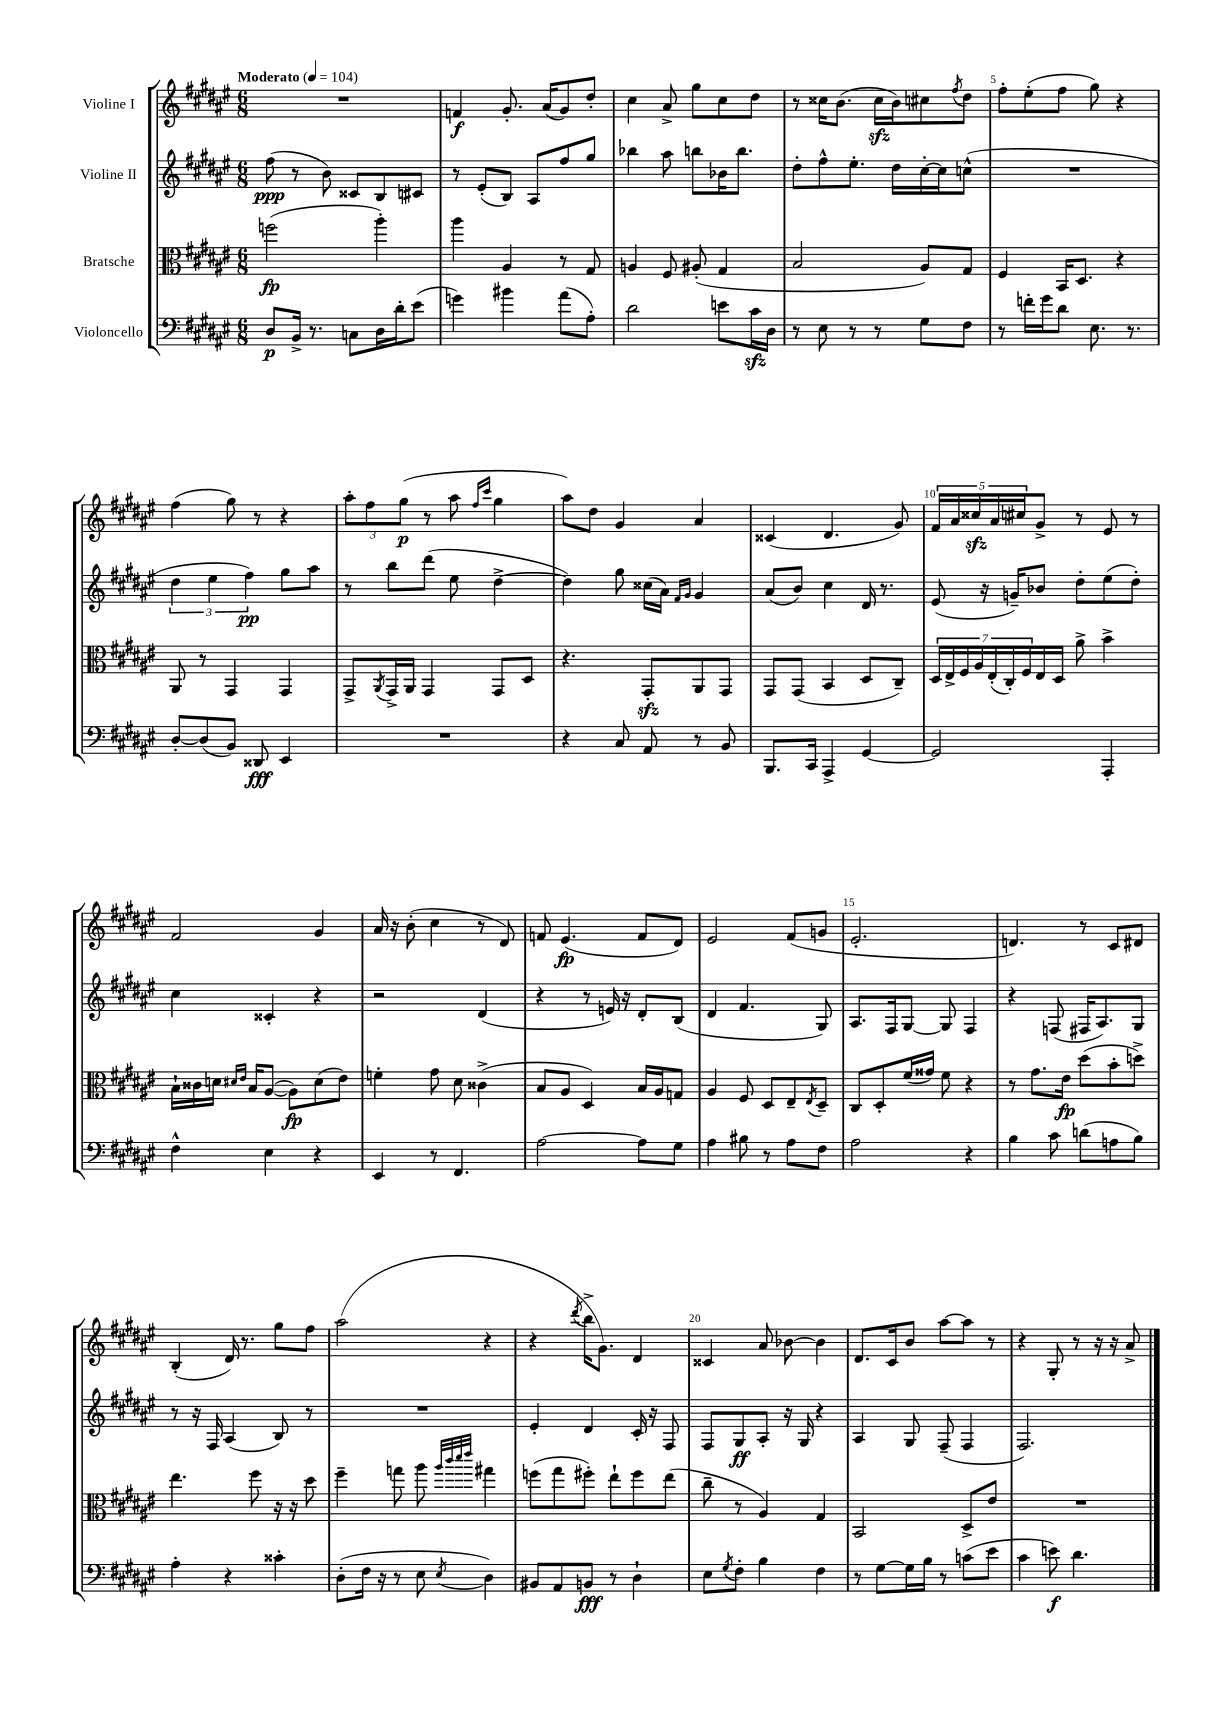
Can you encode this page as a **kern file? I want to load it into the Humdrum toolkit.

**kern	**dynam	**kern	**dynam	**kern	**dynam	**kern	**dynam
*part4	*part4	*part3	*part3	*part2	*part2	*part1	*part1
*staff4	*staff4	*staff3	*staff3	*staff2	*staff2	*staff1	*staff1
*I"Violoncello	*	*I"Bratsche	*	*I"Violine II	*	*I"Violine I	*
*clefF4	*	*clefC3	*	*clefG2	*	*clefG2	*
*k[f#c#g#d#a#e#]	*	*k[f#c#g#d#a#e#]	*	*k[f#c#g#d#a#e#]	*	*k[f#c#g#d#a#e#]	*
*M6/8	*	*M6/8	*	*M6/8	*	*M6/8	*
*MM104	*	*MM104	*	*MM104	*	*MM104	*
=1	=1	=1	=1	=1	=1	=1	=1
!	!	!	!	!	!	!LO:TX:a:B:t=Moderato	!
8D#/L	p	(2ffn\	fp	(8ff#\	ppp	2.r	.
16BB^/Jk	.	.	.	8r	.	.	.
8.r	.	.	.	.	.	.	.
.	.	.	.	8b\)	.	.	.
8Cn\L	.	.	.	8c##X/L	.	.	.
16D#\L	.	4aa#'\)	.	8B/	.	.	.
16d#'\J	.	.	.	.	.	.	.
(8e#\J	.	.	.	8c#X/J	.	.	.
=2	=2	=2	=2	=2	=2	=2	=2
4gn\)	.	4aa#\	.	8r	.	4fn/	f
.	.	.	.	(8e#'/L	.	.	.
4b#X\	.	4A#/	.	8B/J)	.	8.g#'/	.
.	.	.	.	8A#/L	.	.	.
.	.	.	.	.	.	(16a#/KL	.
(8a#\L	.	8r	.	8ff#/	.	8g#/)	.
8A#'\J)	.	8G#/	.	8gg#/J	.	8dd#'/J	.
=3	=3	=3	=3	=3	=3	=3	=3
2d#\	.	4An/	.	4bb-X\	.	4cc#\	.
.	.	8F#/	.	8aa#\	.	8a#^/	.
.	.	(8A#X'/	.	8bbn\L	.	8gg#\L	.
8en\L	.	4G#/	.	16b-X\K	.	8cc#\	.
.	.	.	.	8.bb\J	.	.	.
16c#zz\L	.	.	.	.	.	8dd#\J	.
16D#\JJ	.	.	.	.	.	.	.
=4	=4	=4	=4	=4	=4	=4	=4
8r	.	2B/	.	8dd#'\L	.	8r	.
8E#\	.	.	.	8ff#^^\	.	16cc##X\KL	.
.	.	.	.	.	.	(8.b\J	.
8r	.	.	.	8.ee#'\J	.	.	.
8r	.	.	.	.	.	16cc##zz\LL	.
.	.	.	.	16dd#\LL	.	16b\J)	.
8G#\L	.	8A#/L)	.	[16cc#'\	.	8cc#X\	.
.	.	.	.	16cc#\J]	.	.	.
.	.	.	.	.	.	8qff#/	.
8F#\J	.	8G#/J	.	(8ccn^^\J	.	8dd#\J	.
=5	=5	=5	=5	=5	=5	=5	=5
8r	.	4F#/	.	2.r	.	8ff#'\L	.
16fn'\LL	.	.	.	.	.	(8ee#'\	.
16g#\J	.	.	.	.	.	.	.
8d#\J	.	16BB/KL	.	.	.	8ff#\J	.
.	.	8.D#/J	.	.	.	.	.
8.E#\	.	.	.	.	.	8gg#\)	.
.	.	4r	.	.	.	4r	.
8.r	.	.	.	.	.	.	.
!!LO:LB:g=z
=6	=6	=6	=6	=6	=6	=6	=6
[8D#'/L	.	8AA#/	.	6dd#\	.	(4ff#\	.
(8D#/]	.	8r	.	.	.	.	.
.	.	.	.	6ee#\	.	.	.
8BB/J)	.	4GG#/	.	.	.	8gg#\)	.
.	.	.	.	6ff#\)	pp	.	.
8DD##X/	fff	.	.	.	.	8r	.
4EE#/	.	4GG#/	.	8gg#\L	.	4r	.
.	.	.	.	8aa#\J	.	.	.
=7	=7	=7	=7	=7	=7	=7	=7
2.r	.	8GG#^/L	.	8r	.	12aa#'\L	.
.	.	.	.	.	.	12ff#\	.
.	.	8qAA#/	.	.	.	.	.
.	.	16GG#^/L	.	8bb\L	.	.	.
.	.	.	.	.	.	(12gg#\J	p
.	.	16AA#/JJ	.	.	.	.	.
.	.	4GG#/	.	(8ddd#\J	.	8r	.
.	.	.	.	8ee#\	.	8aa#\	.
.	.	.	.	.	.	16qqff#/LL	.
.	.	.	.	.	.	16qqccc#/JJ	.
.	.	8GG#/L	.	[4dd#^\	.	4gg#\	.
.	.	8D#/J	.	.	.	.	.
=8	=8	=8	=8	=8	=8	=8	=8
4r	.	4.r	.	4dd#\])	.	8aa#\L)	.
.	.	.	.	.	.	8dd#\J	.
8C#/	.	.	.	8gg#\	.	4g#/	.
8AA#/	.	8GG#zz'/L	.	(16cc##X\LL	.	.	.
.	.	.	.	16a#\JJ)	.	.	.
.	.	.	.	16qqf#/LL	.	.	.
.	.	.	.	16qqg#/JJ	.	.	.
8r	.	8AA#/	.	4g#/	.	4a#/	.
8BB/	.	8GG#/J	.	.	.	.	.
=9	=9	=9	=9	=9	=9	=9	=9
8.BBB/L	.	8GG#/L	.	(8a#/L	.	(4c##X/	.
.	.	(8GG#/J	.	8b/J)	.	.	.
16CC#/Jk	.	.	.	.	.	.	.
4AAA#^/	.	4BB/	.	4cc#\	.	4.d#/	.
[4GG#/	.	8D#/L	.	16d#/	.	.	.
.	.	.	.	8.r	.	.	.
.	.	8C#~/J)	.	.	.	8g#/)	.
=10	=10	=10	=10	=10	=10	=10	=10
2GG#/]	.	28D#/LL	.	(8e#/	.	20f#/LL	.
.	.	28E#^/	.	.	.	.	.
.	.	.	.	.	.	20a#/	.
.	.	28F#/	.	.	.	.	.
.	.	.	.	.	.	20cc##Xzz/	.
.	.	28A#/	.	.	.	.	.
.	.	.	.	16r	.	.	.
.	.	(28E#'/	.	.	.	.	.
.	.	.	.	.	.	20a#/	.
.	.	28C#'/)	.	.	.	.	.
.	.	.	.	16gn~/KL)	.	.	.
.	.	.	.	.	.	20cc#X/J	.
.	.	28F#/	.	.	.	.	.
.	.	16E#/	.	8b-X/J	.	8g#^/J	.
.	.	16D#/JJ	.	.	.	.	.
.	.	8a#^\	.	8dd#'\L	.	8r	.
4AAA#'/	.	4b^\	.	(8ee#\	.	8e#/	.
.	.	.	.	8dd#'\J)	.	8r	.
!!LO:LB:g=z
=11	=11	=11	=11	=11	=11	=11	=11
4F#^^\	.	16B`\LL	.	4cc#\	.	2f#/	.
.	.	16c##X\	.	.	.	.	.
.	.	16dn\JJ	.	.	.	.	.
.	.	16qqd#X/LL	.	.	.	.	.
.	.	16qqe#/JJ	.	.	.	.	.
.	.	16B/KL	.	.	.	.	.
4E#\	.	([8A#/J	.	4c##X'/	.	.	.
.	.	8A#\L])	fp	.	.	.	.
4r	.	(8d#\	.	4r	.	4g#/	.
.	.	8e#\J)	.	.	.	.	.
=12	=12	=12	=12	=12	=12	=12	=12
4EE#/	.	4fn'\	.	2r	.	16a#/	.
.	.	.	.	.	.	16r	.
.	.	.	.	.	.	(8b'\	.
8r	.	8g#\	.	.	.	4cc#\	.
4.FF#/	.	8d#\	.	.	.	.	.
.	.	(4c##X^\	.	(4d#/	.	8r	.
.	.	.	.	.	.	8d#/)	.
=13	=13	=13	=13	=13	=13	=13	=13
[2A#\	.	8B/L	.	4r	.	8fn/	.
.	.	8A#/J	.	.	.	(4.e#/	fp
.	.	4D#/)	.	8r	.	.	.
.	.	.	.	16en/)	.	.	.
.	.	.	.	16r	.	.	.
8A#\L]	.	16B/LL	.	8d#'/L	.	8f/L	.
.	.	16A#/J	.	.	.	.	.
8G#\J	.	8Gn/J	.	(8B/J	.	8d#/J)	.
=14	=14	=14	=14	=14	=14	=14	=14
4A#\	.	4A#/	.	4d#/	.	2e#/	.
8B#X\	.	8F#/	.	4.f#/	.	.	.
8r	.	8D#/L	.	.	.	.	.
8A#\L	.	8E#~/	.	.	.	(8f#/L	.
.	.	8qE#/	.	.	.	.	.
8F#\J	.	8D#~/J	.	8G#/)	.	8gn/J	.
=15	=15	=15	=15	=15	=15	=15	=15
2A#\	.	8C#/L	.	8.A#/L	.	2.e#'/	.
.	.	8D#'/	.	.	.	.	.
.	.	.	.	16F#/k	.	.	.
.	.	(16f#/L	.	[8G#/J	.	.	.
.	.	16g##X/JJ)	.	.	.	.	.
.	.	8f#\	.	8G#/]	.	.	.
4r	.	4r	.	4F#/	.	.	.
=16	=16	=16	=16	=16	=16	=16	=16
4B\	.	8r	.	4r	.	4.dn/)	.
.	.	8.g#\L	.	.	.	.	.
8c#\	.	.	.	(8Fn/	.	.	.
.	.	16e#\Jk	fp	.	.	.	.
(8dn\L	.	(8dd#\L	.	16F#X/KL	.	8r	.
.	.	.	.	8.A#/)	.	.	.
8An\	.	8b'\	.	.	.	8c#/L	.
8B\J)	.	8ddn^\J)	.	8G#/J	.	8d#X/J	.
!!LO:LB:g=z
=17	=17	=17	=17	=17	=17	=17	=17
4A#'\	.	4.ee#\	.	8r	.	(4B'/	.
.	.	.	.	16r	.	.	.
.	.	.	.	16F#/	.	.	.
4r	.	.	.	(4A#/	.	16d#/)	.
.	.	.	.	.	.	8.r	.
.	.	8ff#\	.	.	.	.	.
4c##X'\	.	16r	.	8B/)	.	8gg#\L	.
.	.	16r	.	.	.	.	.
.	.	8dd#\	.	8r	.	8ff#\J	.
=18	=18	=18	=18	=18	=18	=18	=18
(8D#'\L	.	4ff#~\	.	2.r	.	(2aa#\	.
16F#\Jk	.	.	.	.	.	.	.
16r	.	.	.	.	.	.	.
8r	.	8ggn\	.	.	.	.	.
8E#\	.	8aa#\	.	.	.	.	.
.	.	32qqaa#/LLL	.	.	.	.	.
.	.	32qqccc#/	.	.	.	.	.
.	.	32qqddd#/	.	.	.	.	.
8qE#/	.	32qqeee#/JJJ	.	.	.	.	.
4D#\)	.	4gg#X\	.	.	.	4r	.
=19	=19	=19	=19	=19	=19	=19	=19
8BB#X/L	.	(8ffn\L	.	4e#'/	.	4r	.
8AA#/	.	8gg#\	.	.	.	.	.
.	.	.	.	.	.	8qddd#/	.
8BBn/J	fff	8ff#X'\J)	.	4d#/	.	16bb^\KL	.
.	.	.	.	.	.	8.g#\J)	.
8r	.	8ee#`\L	.	.	.	.	.
4D#`\	.	8ff#\	.	16c#'/	.	4d#/	.
.	.	.	.	16r	.	.	.
.	.	(8ee#\J	.	8F#/	.	.	.
=20	=20	=20	=20	=20	=20	=20	=20
8E#\L	.	8cc#~\	.	8F#/L	.	4c##X/	.
8qG#/	.	.	.	.	.	.	.
8F#'\J	.	8r	.	8G#/	ff	.	.
4B\	.	4A#/)	.	8A#'/J	.	8a#/	.
.	.	.	.	16r	.	[8b-X\	.
.	.	.	.	16G#/	.	.	.
4F#\	.	4G#/	.	4r	.	4b-\]	.
=21	=21	=21	=21	=21	=21	=21	=21
8r	.	2BB/	.	4A#/	.	8.d#/L	.
[8G#\L	.	.	.	.	.	.	.
.	.	.	.	.	.	16c#/k	.
16G#\L]	.	.	.	8G#/	.	8b/J	.
16B\JJ	.	.	.	.	.	.	.
8r	.	.	.	(8F#~/	.	[8aa#\L	.
(8cn\L	.	8D#^/L	.	4F#/	.	8aa#\J]	.
8e#\J	.	8e#/J	.	.	.	8r	.
=22	=22	=22	=22	=22	=22	=22	=22
4c#\	.	2.r	.	2.F#/)	.	4r	.
8en\)	f	.	.	.	.	8G#'/	.
4.d#\	.	.	.	.	.	8r	.
.	.	.	.	.	.	16r	.
.	.	.	.	.	.	16r	.
.	.	.	.	.	.	8a#^/	.
==	==	==	==	==	==	==	==
*-	*-	*-	*-	*-	*-	*-	*-
